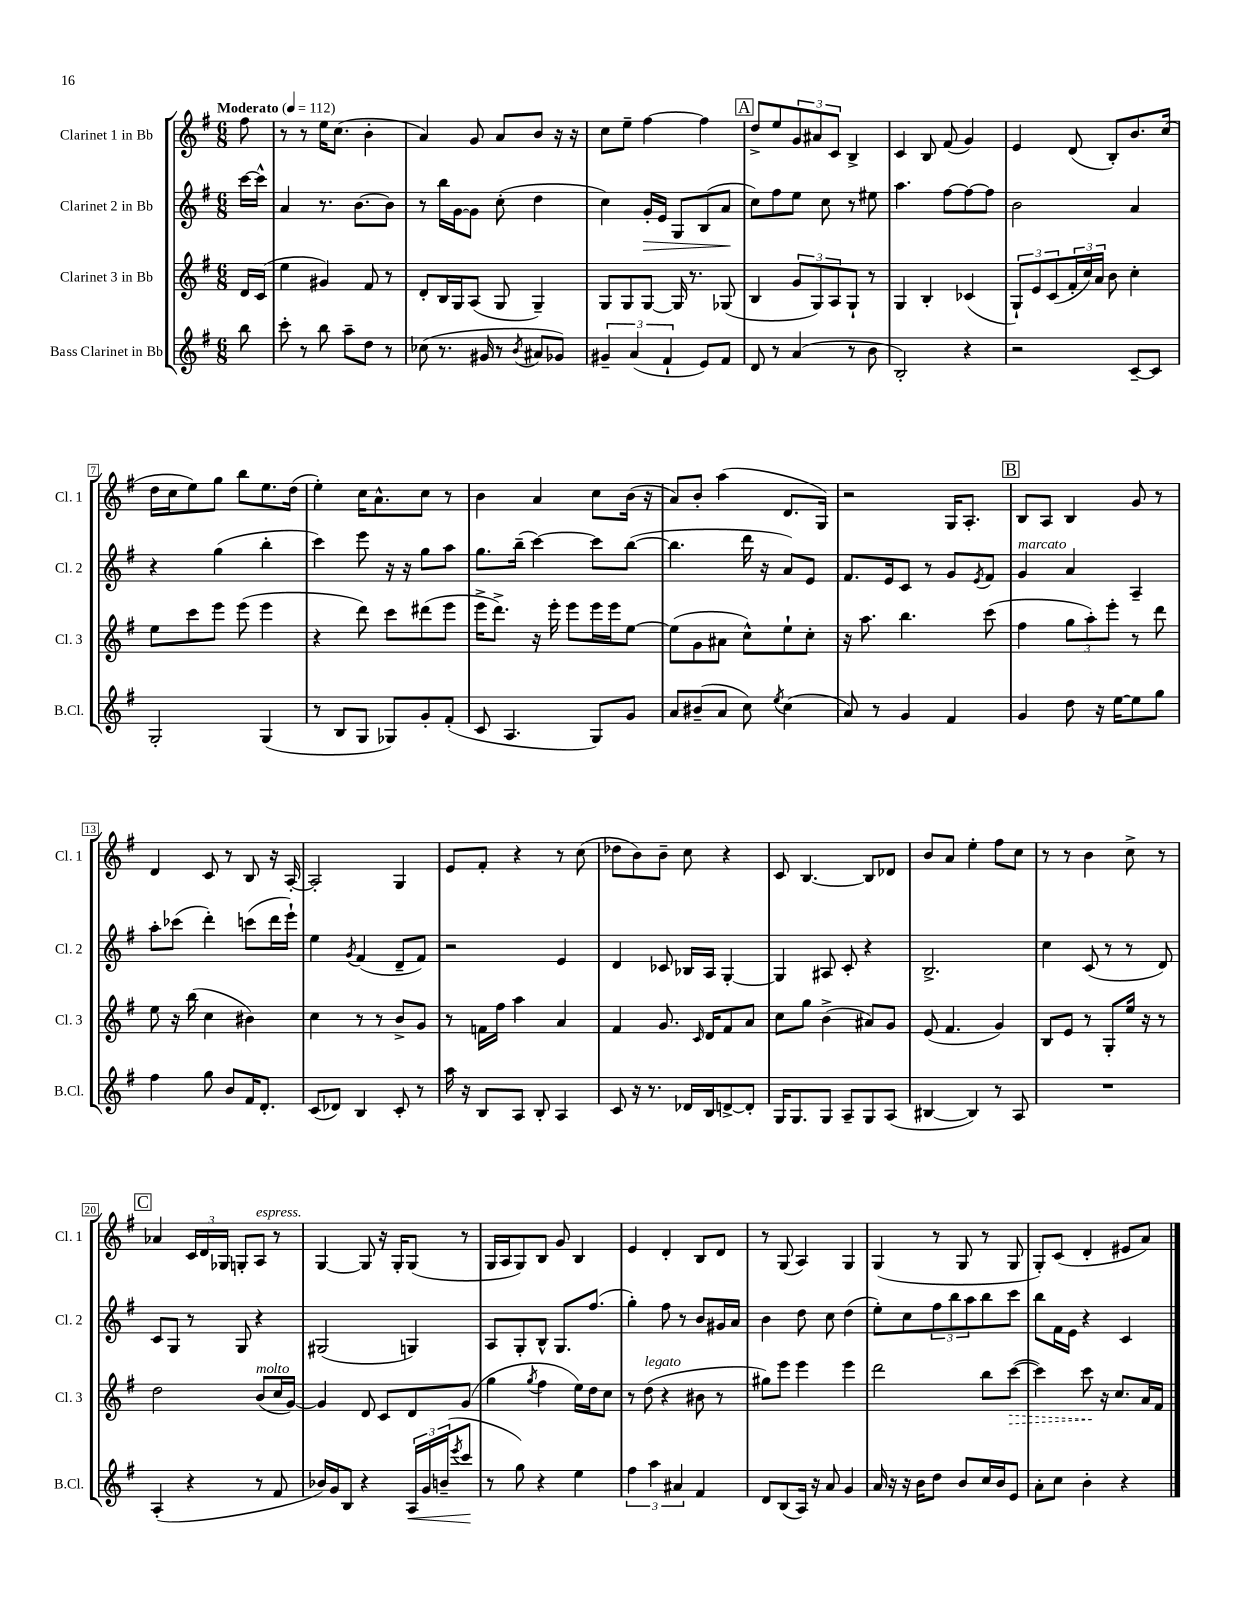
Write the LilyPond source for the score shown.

<<
\new StaffGroup <<
\new Staff = "s0" \with { instrumentName = "Clarinet 1 in Bb" shortInstrumentName = "Cl. 1" } {
    \clef treble \key g \major \numericTimeSignature \time 6/8 \partial 8 \tempo "Moderato" 4 = 112
    fis''8 |
    r8 r8 e''16 c''8.( b'4-. |
    a'4) g'8 a'8 b'8 r16 r16 |
    c''8 e''8-- fis''4~ fis''4 |
    \mark \markup { \box "A" } d''8-> e''8 \tuplet 3/2 { g'8 ais'8 c'8 } b4-> |
    c'4 b8 fis'8( g'4) |
    e'4 d'8( b8-.) b'8. c''16( |
    d''16 c''16 e''8) g''8 b''8 e''8. d''16( |
    e''4-.) c''16 a'8.-^ c''8 r8 |
    b'4 a'4 c''8 b'16( r16 |
    a'8) b'8-. a''4( d'8. g16) |
    r2 g16 a8.-. |
    \mark \markup { \box "B" } b8 a8 b4 g'8 r8 |
    d'4 c'8 r8 b8 r16 a16~-. |
    a2-. g4 |
    e'8 fis'8-. r4 r8 c''8( |
    des''8 b'8) b'8-- c''8 r4 |
    c'8 b4.~ b8 des'8 |
    b'8 a'8 e''4-. fis''8 c''8 |
    r8 r8 b'4 c''8-> r8 |
    \mark \markup { \box "C" } aes'4 \tuplet 3/2 { c'16 d'16 ges16 } g8-. a8^\markup { \italic "espress." } r8 |
    g4~ g8 r16 g16-. g8( r8 |
    g16 a16 g8) b8 g'8 b4 |
    e'4 d'4-. b8 d'8 |
    r8 g8( a4) g4 |
    g4( r8 g8 r8 g8 |
    g8-.) c'8( d'4-. eis'8 a'8) \bar "|." |
}
\new Staff = "s1" \with { instrumentName = "Clarinet 2 in Bb" shortInstrumentName = "Cl. 2" } {
    \clef treble \key g \major \numericTimeSignature \time 6/8 \partial 8
    c'''16~ c'''16-^ |
    a'4 r8. b'8.~ b'8 |
    r8 b''16 g'16~ g'8 c''8-.( d''4 |
    c''4) g'16-.\> e'16 g8 b8( a'8\! |
    \mark \markup { \box "A" } c''8) fis''8 e''8 c''8 r8 eis''8 |
    a''4. fis''8~ fis''8~ fis''8 |
    b'2 a'4 |
    r4 g''4( b''4-. |
    c'''4) e'''8 r16 r16 g''8 a''8 |
    g''8. b''16--( c'''4~) c'''8 b''8~( |
    b''4. d'''16 r16 a'8) e'8 |
    fis'8. e'16 c'8 r8 g'8 \acciaccatura { e'8 } fis'8 |
    \mark \markup { \box "B" } g'4^\markup { \italic "marcato" } a'4 a4-- |
    a''8-. ces'''8( d'''4-.) c'''8( d'''16 e'''16-!) |
    e''4 \acciaccatura { g'8 } fis'4( d'8-- fis'8) |
    r2 e'4 |
    d'4 ces'8 bes16 a16 g4~-. |
    g4 ais8 c'8-. r4 |
    b2.-> |
    c''4 c'8( r8 r8 d'8) |
    \mark \markup { \box "C" } c'8 g8 r8 g8 r4 |
    gis2( g4) |
    a8 g8-. b8-^ g8. fis''8.( |
    g''4-.) fis''8 r8 b'8 gis'16 a'16 |
    b'4 d''8 c''8 d''4( |
    e''8-.) c''8 \tuplet 3/2 { fis''8 b''8 a''8 } b''8 c'''8 |
    b''8 fis'16 e'16 r4 c'4 \bar "|." |
}
\new Staff = "s2" \with { instrumentName = "Clarinet 3 in Bb" shortInstrumentName = "Cl. 3" } {
    \clef treble \key g \major \numericTimeSignature \time 6/8 \partial 8
    d'16 c'16( |
    e''4 gis'4) fis'8 r8 |
    d'8-. b16 g16 a8( g8 g4--) |
    g8 g8 g8~ g16 r8. ges8( |
    \mark \markup { \box "A" } b4 \tuplet 3/2 { g'8 g8) a8 } g8-! r8 |
    g4 b4-. ces'4( |
    \tuplet 3/2 { g8-!) e'8 c'8( } \tuplet 3/2 { fis'16-. c''16) a'16 } b'8 c''4-. |
    e''8 c'''8 e'''8 e'''8( e'''4 |
    r4 d'''8) c'''8 dis'''8( e'''8 |
    e'''16-> d'''8.->) r16 e'''16-. e'''8 e'''16 e'''16 e''8~ |
    e''8( g'8 ais'8 c''8-^) e''8-! c''8-. |
    r16 a''8. b''4. c'''8( |
    \mark \markup { \box "B" } fis''4 \tuplet 3/2 { g''8 a''8-.) e'''8-. } r8 d'''8 |
    e''8 r16 b''16( c''4 bis'4) |
    c''4 r8 r8 b'8-> g'8 |
    r8 f'16 fis''16 a''4 a'4 |
    fis'4 g'8. \grace { c'16 } d'16 fis'8 a'8 |
    c''8 g''8 b'4->( ais'8) g'8 |
    e'8( fis'4. g'4) |
    b8 e'8 r8 g8-. e''16 r16 r8 |
    \mark \markup { \box "C" } d''2 b'8^\markup { \italic "molto" }( c''16 g'16~) |
    g'4 d'8 c'8 d'8 g'8( |
    g''4 \acciaccatura { g''8 } fis''4 e''16) d''16 c''8 |
    r8 d''8^\markup { \italic "legato" }( r4 bis'8 r8 |
    gis''8) e'''8 e'''4 e'''4 |
    d'''2 b''8 \once \override Hairpin.style = #'dashed-line c'''8~\>( |
    c'''4) c'''8\! r16 c''8. a'16 fis'16 \bar "|." |
}
\new Staff = "s3" \with { instrumentName = "Bass Clarinet in Bb" shortInstrumentName = "B.Cl." } {
    \clef treble \key g \major \numericTimeSignature \time 6/8 \partial 8
    b''8 |
    c'''8-. r8 b''8 a''8-- d''8 r8 |
    ces''8( r8. gis'16 r8 \acciaccatura { b'8 } ais'8 ges'8) |
    \tuplet 3/2 { gis'4-- a'4( fis'4-! } e'8) fis'8 |
    \mark \markup { \box "A" } d'8 r8 a'4( r8 b'8 |
    b2-.) r4 |
    r2 c'8~-- c'8 |
    g2-. g4( |
    r8 b8 g8 ges8) g'8-. fis'8-.( |
    c'8 a4. g8) g'8 |
    a'8 bis'8--( a'8 c''8) \acciaccatura { e''8 } c''4( |
    a'8) r8 g'4 fis'4 |
    \mark \markup { \box "B" } g'4 d''8 r16 e''16~ e''8 g''8 |
    fis''4 g''8 b'8 fis'16 d'8.-. |
    c'8( des'8) b4 c'8-. r8 |
    a''16 r16 b8 a8 b8-. a4 |
    c'8 r16 r8. des'16 b16 d'8~-> d'8-. |
    g16 g8. g8 a8-- g8 a8( |
    bis4~ bis4) r8 a8 |
    R2. |
    \mark \markup { \box "C" } a4-.( r4 r8 fis'8 |
    bes'16) g'16 b8 r4 \tuplet 3/2 { a16\< g'16 b'16--( } \acciaccatura { e'''8 } c'''8\! |
    r8 g''8) r4 e''4 |
    \tuplet 3/2 { fis''4 a''4 ais'4 } fis'4 |
    d'8 b8( a16) r16 a'8 g'4 |
    a'16 r16 r16 b'16 d''8 b'8 c''16 b'16 e'8 |
    a'8-. c''8 b'4-. r4 \bar "|." |
}
>>
>>
\layout { \context { \Score \override BarNumber.stencil = #(make-stencil-boxer 0.1 0.3 ly:text-interface::print) } }
